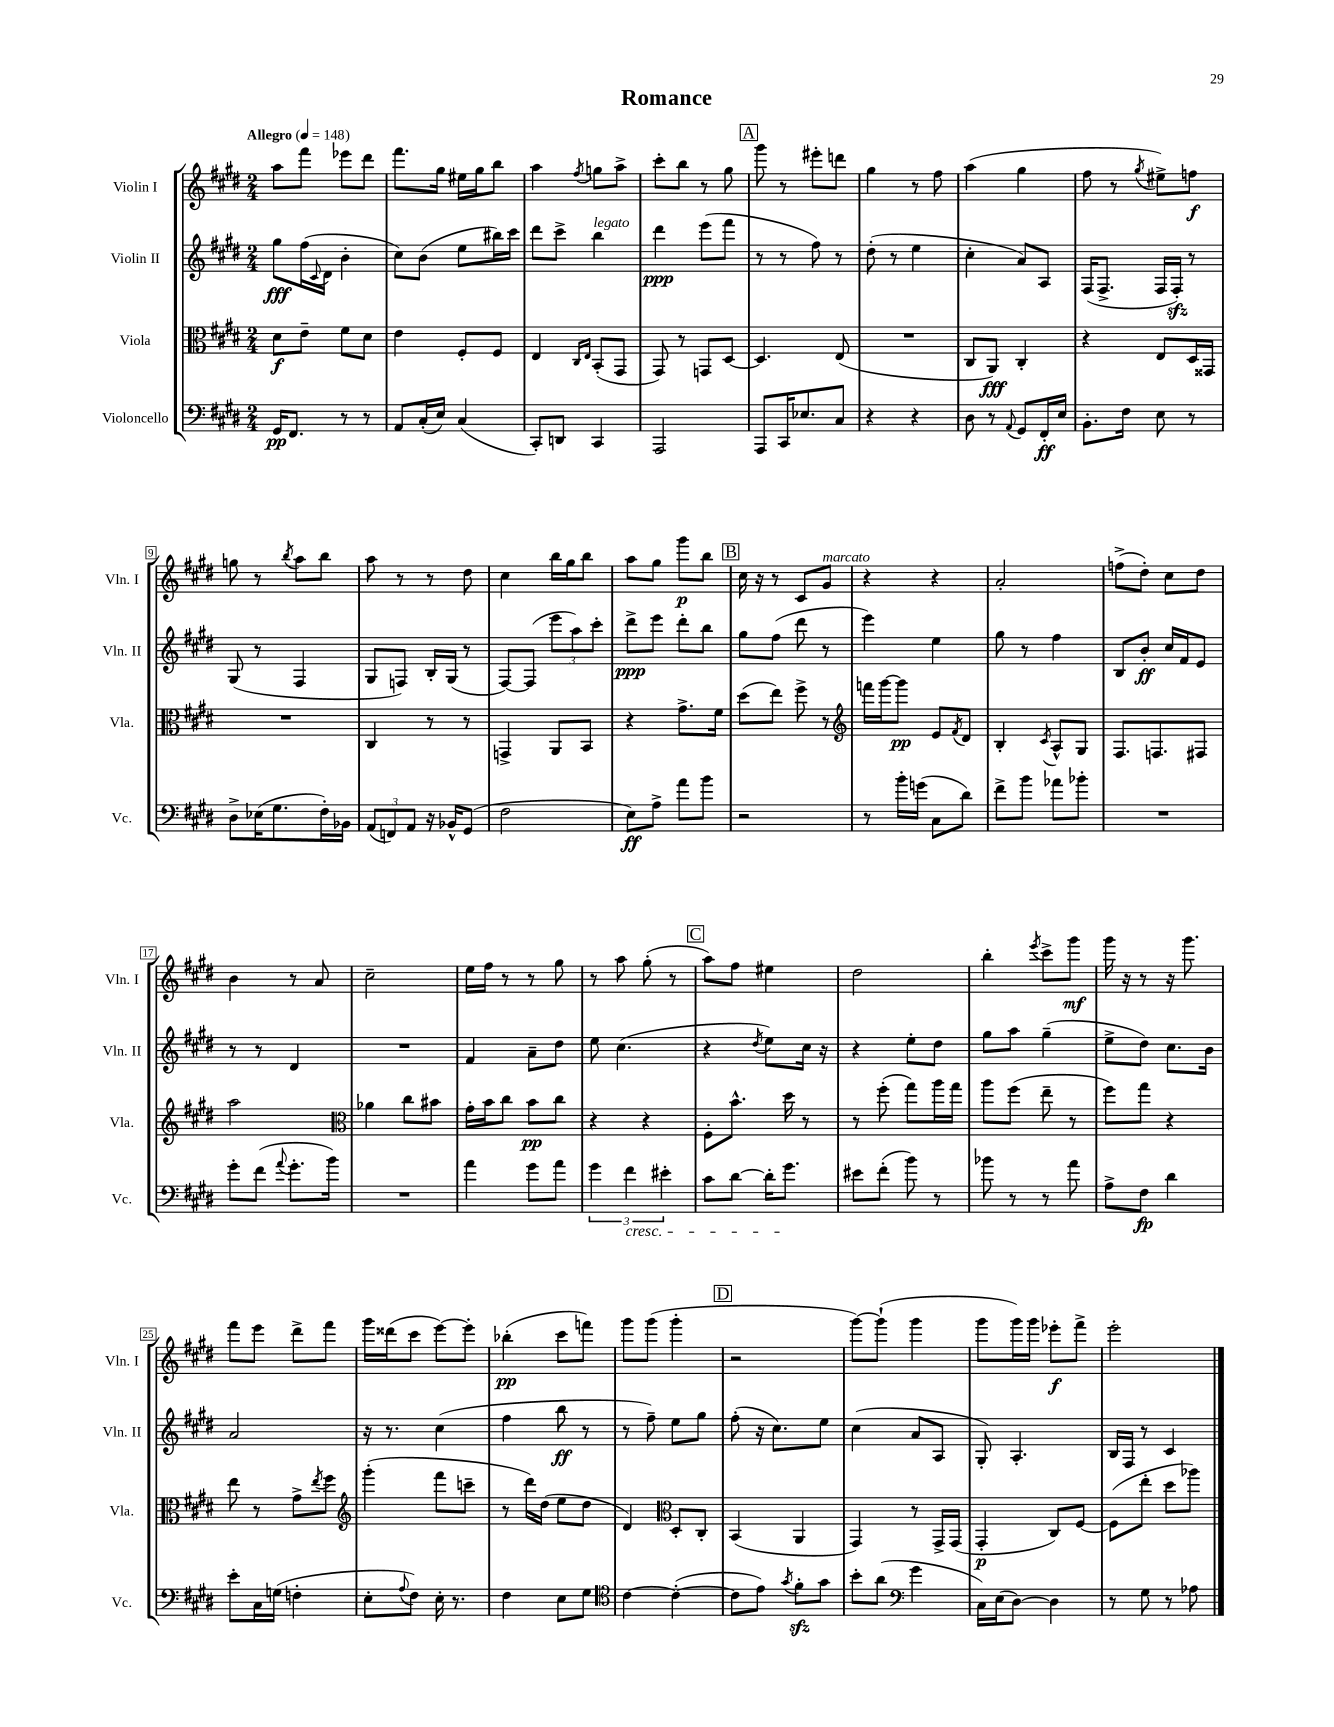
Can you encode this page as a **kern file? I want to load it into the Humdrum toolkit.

**kern	**kern	**kern	**kern
*staff4	*staff3	*staff2	*staff1
*clefF4	*clefC3	*clefG2	*clefG2
*k[f#c#g#d#]	*k[f#c#g#d#]	*k[f#c#g#d#]	*k[f#c#g#d#]
*M2/4	*M2/4	*M2/4	*M2/4
*MM148	*MM148	*MM148	*MM148
16GG#/LK	8d#\L	8gg#\L	8aa\L
8.FF#/J	.	.	.
.	8e~\J	(16ff#\L	8fff#\J
.	.	8qqc#/	.
.	.	16d#\JJ	.
8r	8f#\L	4b'\	8eee-\L
8r	8d#\J	.	8ddd#\J
=	=	=	=
8AA/L	4e\	8cc#\L)	8.fff#\L
(16C#'/L	.	(8b\J	.
16E/JJ)	.	.	16gg#\Jk
(4C#/	8F#'/L	8ee\L	16ee#\LL
.	.	.	16gg#\J
.	8F#/J	16bb#\L)	8bb\J
.	.	16ccc#\JJ	.
=	=	=	=
8CC#'/L)	4E/	8ddd#\L	4aa\
8DD/J	.	8ccc#^\J	.
.	16qqC#/LL	.	.
.	16qqE/JJ	.	8qff#/
4CC#/	(8BB'/L	4bb\	8gg\L
.	8GG#/J	.	8aa^\J
=	=	=	=
2AAA/	8GG#/)	4ddd#\	8ccc#'\L
.	8r	.	8bb\J
.	8GG/L	(8eee\L	8r
.	[8D#/J	8fff#\J	8gg#\
=	=	=	=
8AAA/L	4.D#/]	8r	8ggg#\
16CC#/K	.	8r	8r
8.E-/	.	.	.
.	.	8ff#\)	8eee#'\L
8C#/J	(8E/	8r	8ddd\J
=	=	=	=
4r	2r	(8dd#'\	4gg#\
.	.	8r	.
4r	.	4ee\	8r
.	.	.	8ff#\
=	=	=	=
8D#\	8C#/L	4cc#'\	(4aa\
8r	8AA/J)	.	.
8qqAA/	.	.	.
8GG#/L	4C#'/	8a/L)	4gg#\
16FF#'/L	.	8A/J	.
16E/JJ	.	.	.
=	=	=	=
8.BB'\L	4r	(16F#/LK	8ff#\
.	.	8.F#^/J	.
.	.	.	8r
16F#\Jk	.	.	.
.	.	.	8qgg#/
8E\	8E/L	16F#/LL	8ee#^\L)
.	.	16F#'/JJ)	.
8r	16D#/L	8r	8ff\J
.	16GG##/JJ	.	.
=	=	=	=
8D#^\L	2r	(8G#/	8gg\
(16E-\K	.	8r	8r
8.G#\	.	.	.
.	.	.	8qbb/
.	.	4F#/	8aa\L
16F#'\L)	.	.	8bb\J
16BB-\JJ	.	.	.
=	=	=	=
(12AA/L	4C#/	8G#/L	8aa\
12FF/)	.	.	.
.	.	8F/J)	8r
12AA/J	.	.	.
16r	8r	16B'/LL	8r
16BB-^^/LK	.	(16G#/JJ	.
(8GG#/J	8r	8r	8dd#\
=	=	=	=
2F#\	4GG^/	[8F#/L)	4cc#\
.	.	(8F#/]J	.
.	8AA/L	12eee\L	16bb\LL
.	.	.	16gg#\J
.	.	12aa\)	.
.	8BB/J	.	8bb\J
.	.	12ccc#'\J	.
=	=	=	=
8E\L)	4r	8ddd#^\L	8aa\L
8A^\J	.	8eee\J	8gg#\J
8a\L	8.g#^\L	8ddd#'\L	8ggg#\L
8b\J	.	8bb\J	8bb\J
.	16f#\Jk	.	.
=	=	=	=
2r	(8dd#\L	8gg#\L	16cc#\
.	.	.	16r
.	8ee\J)	(8ff#\J	8r
.	8ff#^\	8ddd#\	8c#/L
.	8r	8r	8g#/J
=	=	=	=
*	*clefG2	*	*
8r	16fff\LL	4eee\)	4r
.	[16ggg#\J	.	.
16b'\LL	8ggg#\]J	.	.
(16g\JJ	.	.	.
8C#\L	8e/L	4ee\	4r
.	8qf#/	.	.
8d#\J)	8d#/J	.	.
=	=	=	=
8f#^\L	4B'/	8gg#\	2a'/
8b\J	.	8r	.
.	8qc#/	.	.
8a-\L	8A^^/L	4ff#\	.
8b-'\J	8G#/J	.	.
=	=	=	=
2r	8.F#/L	8B/L	(8ff^\L
.	.	8b'/J	8dd#'\J)
.	8.F/	.	.
.	.	16cc#/LL	8cc#\L
.	.	16f#/J	.
.	8F#/J	8e/J	8dd#\J
=	=	=	=
8g#'\L	2aa\	8r	4b\
(8f#\J	.	8r	.
8qqa/	.	.	.
8.g#'\L	.	4d#/	8r
.	.	.	8a/
16b\Jk)	.	.	.
=	=	=	=
*	*clefC3	*	*
2r	4a-\	2r	2cc#~\
.	8cc#\L	.	.
.	8b#\J	.	.
=	=	=	=
4a\	16g#'\LL	4f#/	16ee\LL
.	16b\J	.	16ff#\JJ
.	8cc#\J	.	8r
8g#\L	8b\L	8a~\L	8r
8a\J	8cc#\J	8dd#\J	8gg#\
=	=	=	=
6g#\	4r	8ee\	8r
.	.	(4.cc#\	8aa\
6f#\	.	.	.
.	4r	.	(8gg#'\
6e#'\	.	.	.
.	.	.	8r
=	=	=	=
8c#\L	8F#'\L	4r	8aa\L)
[8d#\J	8.b^^\J	.	8ff#\J
.	.	8qdd#/	.
16d#'\]LK	.	8ee\L)	4ee#\
8.g#\J	16dd#\	.	.
.	8r	16cc#\Jk	.
.	.	16r	.
=	=	=	=
8e#\L	8r	4r	2dd#\
(8f#'\J	(8ff#'\	.	.
8b\)	8gg#\L)	8ee'\L	.
8r	16aa\L	8dd#\J	.
.	16gg#\JJ	.	.
=	=	=	=
8b-\	8aa\L	8gg#\L	4bb'\
8r	(8ff#\J	8aa\J	.
.	.	.	8qeee/
8r	8ee~\	(4gg#~\	8ccc#^\L
8a\	8r	.	8ggg#\J
=	=	=	=
8A^\L	8ff#\L)	8ee^\L	16ggg#\
.	.	.	16r
8F#\J	8gg#\J	8dd#\J)	8r
4d#\	4r	8.cc#\L	16r
.	.	.	8.ggg#\
.	.	16b\Jk	.
=	=	=	=
8e'\L	8ee\	2a/	8fff#\L
16C#\L	8r	.	8eee\J
(16G\JJ	.	.	.
4F'\	8g#^\L	.	8ddd#^\L
.	8qee/	.	.
.	8ff#\J	.	8fff#\J
=	=	=	=
*	*clefG2	*	*
8E'\L	(4ggg#'\	16r	16ggg#\LL
.	.	8.r	(16ddd##\J
8qqA/	.	.	.
8F#\J)	.	.	8ccc#\J
16E'\	8fff#\L	(4cc#\	[8eee\L)
8.r	.	.	.
.	8ccc~\J	.	8eee'\]J
=	=	=	=
4F#\	8r	4ff#\	(4bb-'\
.	16ddd#\LL)	.	.
.	(16dd#\JJ	.	.
8E\L	8ee\L	8bb\	8ccc#\L
8G#\J	8dd#\J	8r	8fff\J)
=	=	=	=
*clefC4	*	*	*
[4c#\	4d#/)	8r	8ggg#\L
.	.	8ff#~\)	(8ggg#\J
*	*clefC3	*	*
(4c#'\_	8D#'/L	8ee\L	4ggg#'\
.	8C#'/J	8gg#\J	.
=	=	=	=
8c#\]L	(4BB/	(8ff#'\	2r
8e\J)	.	16r	.
.	.	8.cc#\L)	.
8qg#/	.	.	.
8f#'\L	4AA/	.	.
8g#\J	.	8ee\J	.
=	=	=	=
8b'\L	4GG#/)	(4cc#\	[8ggg#\L)
(8a\J	.	.	(8ggg#`\]J
*clefF4	*	*	*
4g#\	8r	8a/L	4ggg#\
.	16GG#^/LL	8A/J	.
.	(16GG#/JJ	.	.
=	=	=	=
16C#\LL)	4GG#'/	8G#'/)	8ggg#\L
(16E\J	.	.	.
[8D#\J)	.	4.A'/	16ggg#\L)
.	.	.	16ggg#\JJ
4D#\]	8C#/L)	.	8eee-'\L
.	[8F#/J	.	8fff#^\J
=	=	=	=
8r	(8F#\]L	16B/LL	2eee'\
.	.	16F#/JJ	.
8G#\	8ee'\J	8r	.
8r	8dd#\L	4c#/	.
8A-\	8aa-\J)	.	.
==	==	==	==
*-	*-	*-	*-
